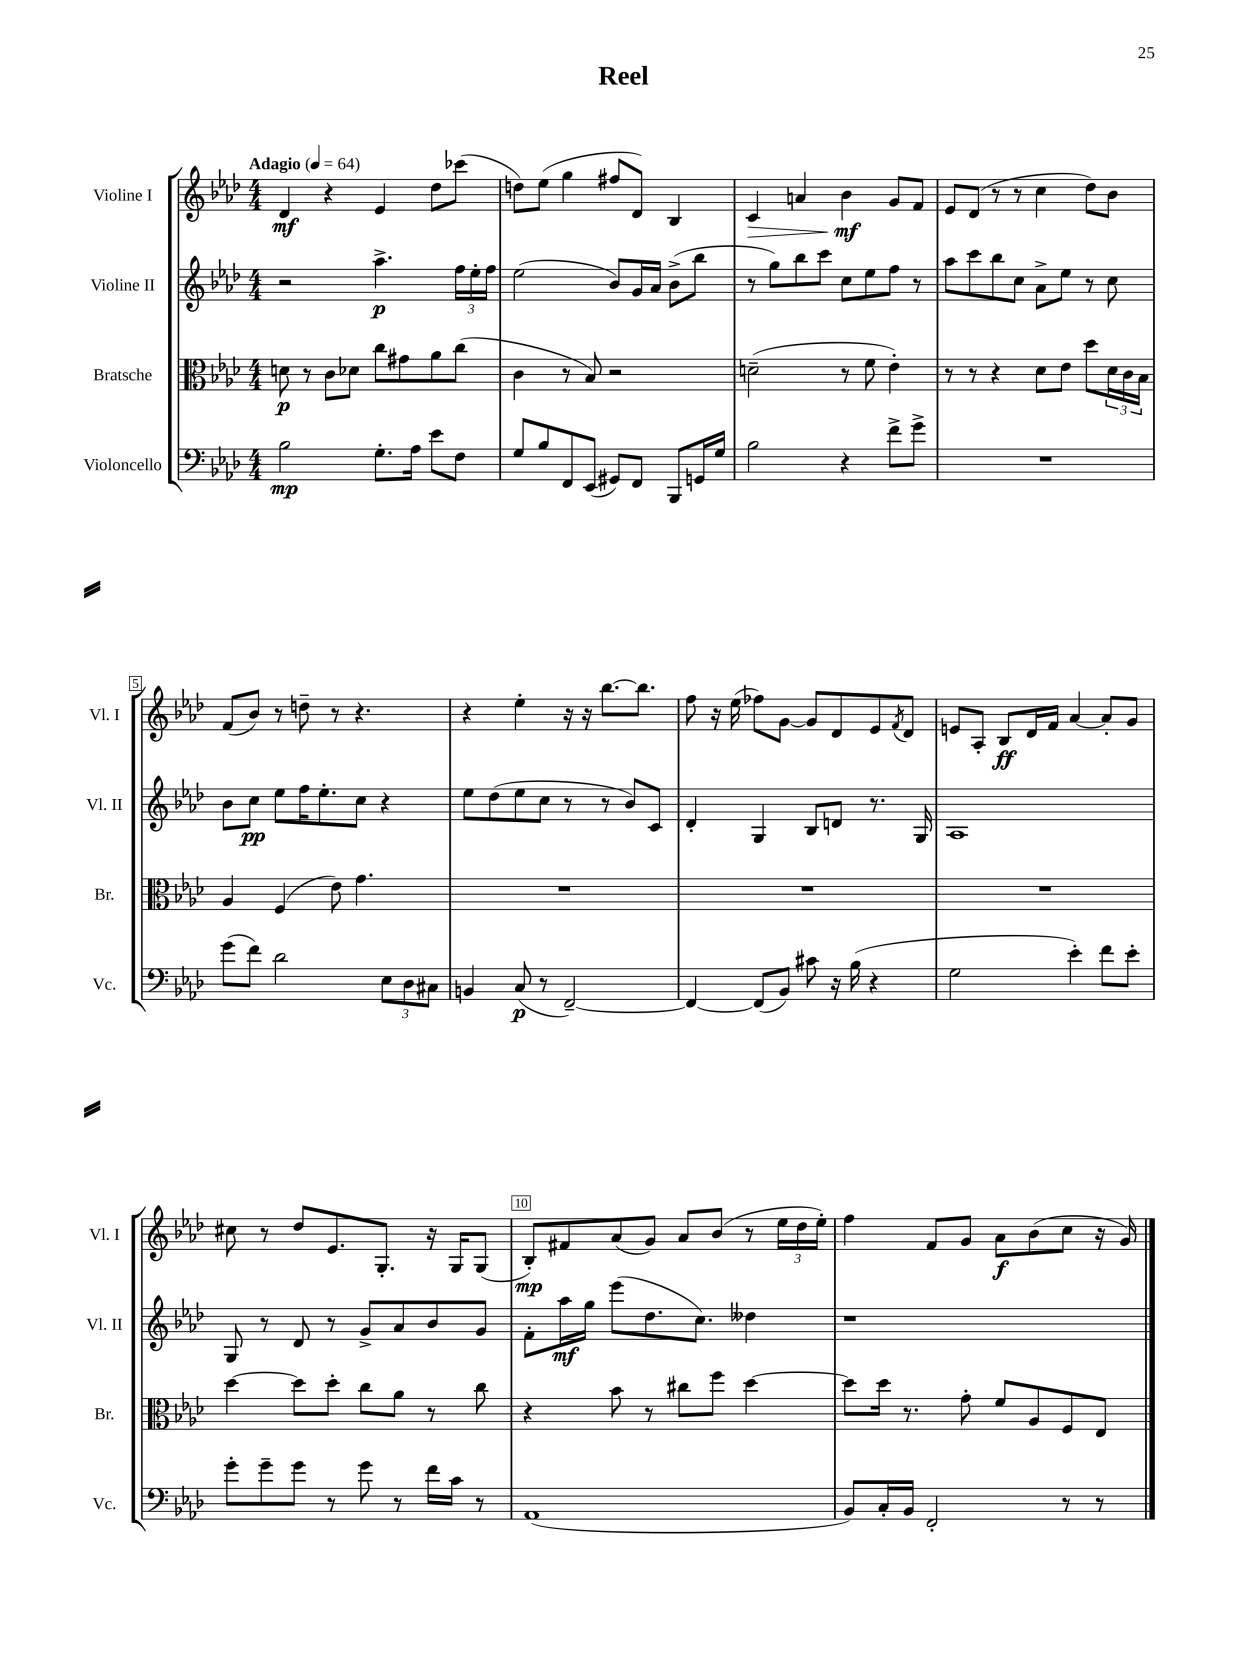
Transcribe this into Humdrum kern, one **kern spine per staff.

**kern	**kern	**kern	**kern
*staff4	*staff3	*staff2	*staff1
*clefF4	*clefC3	*clefG2	*clefG2
*k[b-e-a-d-]	*k[b-e-a-d-]	*k[b-e-a-d-]	*k[b-e-a-d-]
*M4/4	*M4/4	*M4/4	*M4/4
*MM64	*MM64	*MM64	*MM64
2B-	8d	2r	4d-
.	8r	.	.
.	8c	.	4r
.	8d-	.	.
8.G'	8cc	4.aa-^	4e-
.	8g#	.	.
16A-	.	.	.
8e-	8a-	.	8dd-
8F	(8cc	24ff	(8ccc-
.	.	24ee-'	.
.	.	24ff	.
=	=	=	=
8G	4c	(2ee-	8dd)
8B-	.	.	(8ee-
8FF	8r	.	4gg
(8EE-	8B-)	.	.
8GG#)	2r	8b-)	8ff#
8FF	.	16g	8d-)
.	.	16a-	.
8BBB-	.	(8b-^	4B-
16GG	.	8bb-	.
16G	.	.	.
=	=	=	=
2B-	(2d~	8r	4c
.	.	8gg)	.
.	.	8bb-	4a
.	.	8ccc	.
4r	8r	8cc	4b-
.	8f	8ee-	.
8f^	4e-')	8ff	8g
8g^	.	8r	8f
=	=	=	=
1r	8r	8aa-	8e-
.	8r	8ccc	(8d-
.	4r	8bb-	8r
.	.	8cc	8r
.	8d-	8a-^	4cc
.	8e-	8ee-	.
.	8dd-	8r	8dd-)
.	24d-	8cc	8b-
.	24c	.	.
.	24B-	.	.
=	=	=	=
(8g	4A-	8b-	(8f
8f)	.	8cc	8b-)
2d-	(4F	8ee-	8r
.	.	16ff	8dd~
.	.	8.ee-'	.
.	8e-)	.	8r
.	4.g	8cc	4.r
12E-	.	4r	.
12D-	.	.	.
12C#	.	.	.
=	=	=	=
4BB	1r	8ee-	4r
.	.	(8dd-	.
(8C	.	8ee-	4ee-'
8r	.	8cc	.
[2FF~)	.	8r	16r
.	.	.	16r
.	.	8r	[8.bb-
.	.	8b-)	.
.	.	.	8.bb-]
.	.	8c	.
=	=	=	=
4FF_	1r	4d-'	8ff
.	.	.	16r
.	.	.	(16ee-
(8FF]	.	4G	8ff-)
8BB-)	.	.	[8g
8c#	.	8B-	8g]
16r	.	8d	8d-
(16B-	.	.	.
4r	.	8.r	8e-
.	.	.	8qf
.	.	.	8d-
.	.	16G	.
=	=	=	=
2G	1r	1A-	8e
.	.	.	8A-'
.	.	.	8B-
.	.	.	16d-
.	.	.	16f
4e-')	.	.	[4a-
8f	.	.	8a-']
8e-'	.	.	8g
=	=	=	=
8g'	[4dd-	8G	8cc#
8g~	.	8r	8r
8g	8dd-]	8d-	8dd-
8r	8dd-'	8r	8.e-
8g	8cc	8g^	.
.	.	.	8.G'
8r	8a-	8a-	.
16f	8r	8b-	16r
16c	.	.	16G
8r	8cc	8g	(8G
=	=	=	=
(1AA-	4r	8f'	8B-')
.	.	16aa-	8f#
.	.	16gg	.
.	8b-	(8eee-	(8a-
.	8r	8.dd-	8g)
.	8cc#	.	8a-
.	.	8.cc)	.
.	8ff	.	(8b-
.	[4dd-	4dd--	8r
.	.	.	24ee-
.	.	.	24dd-
.	.	.	24ee-')
=	=	=	=
8BB-)	8dd-]	1r	4ff
16C'	16dd-	.	.
16BB-	8.r	.	.
2FF'	.	.	8f
.	8g'	.	8g
.	8f	.	8a-
.	8A-	.	(8b-
8r	8F	.	8cc
8r	8E-	.	16r
.	.	.	16g)
==	==	==	==
*-	*-	*-	*-
